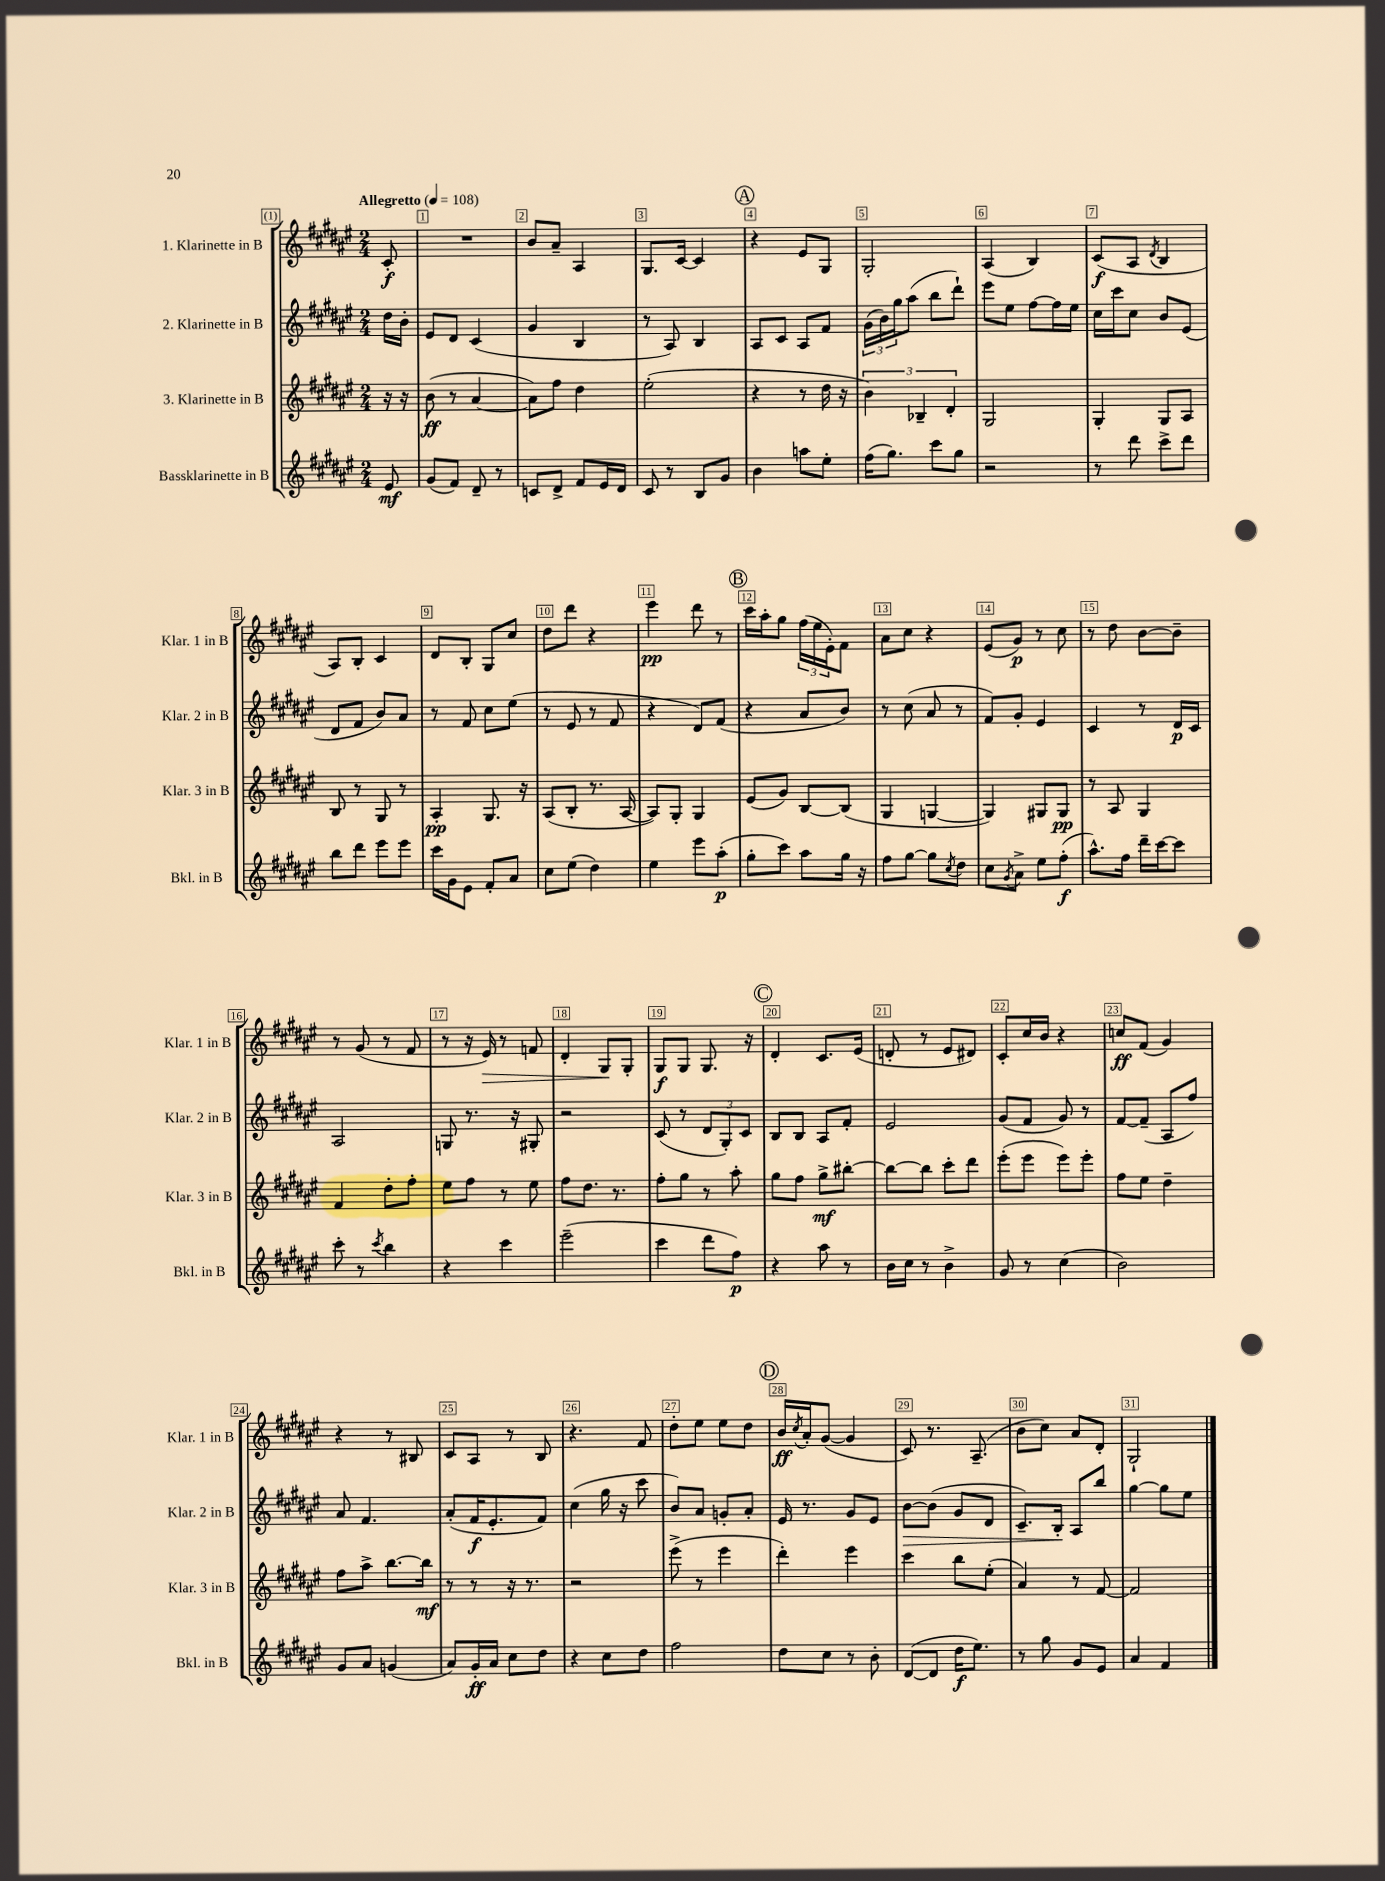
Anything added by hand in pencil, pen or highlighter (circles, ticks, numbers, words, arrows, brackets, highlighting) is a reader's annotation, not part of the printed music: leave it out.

**kern	**kern	**kern	**kern
*staff4	*staff3	*staff2	*staff1
*clefG2	*clefG2	*clefG2	*clefG2
*k[f#c#g#d#a#e#]	*k[f#c#g#d#a#e#]	*k[f#c#g#d#a#e#]	*k[f#c#g#d#a#e#]
*M2/4	*M2/4	*M2/4	*M2/4
*MM108	*MM108	*MM108	*MM108
8e#	16r	16dd#	8c#'
.	16r	16b'	.
=	=	=	=
(8g#	(8b	8e#	2r
8f#)	8r	8d#	.
8d#~	[4a#	(4c#	.
8r	.	.	.
=	=	=	=
8c	8a#])	4g#	8b
8d#^	8ff#	.	8a#~
8f#	4dd#	4B	4A#
16e#	.	.	.
16d#	.	.	.
=	=	=	=
8c#	(2ee#'	8r	8.G#
8r	.	8A#)	.
.	.	.	[16c#
8B	.	4B	4c#]
8g#	.	.	.
=	=	=	=
4b	4r	8A#	4r
.	.	8c#	.
8aa	8r	8A#	8e#
8ee#'	16dd#	8f#	8G#
.	16r	.	.
=	=	=	=
(16ff#	6b)	(24g#	2G#'
.	.	24b)	.
8.gg#)	.	.	.
.	.	24gg#	.
.	.	(8aa#	.
.	6B-~	.	.
8ccc#	.	8bb	.
.	6d#'	.	.
8gg#	.	8ddd#`)	.
=	=	=	=
2r	2G#	8eee#	(4A#
.	.	8ee#	.
.	.	[8ff#	4B)
.	.	16ff#]	.
.	.	16ee#	.
=	=	=	=
8r	4G#'	16cc#	(8c#
.	.	16ccc#	.
8ddd#	.	8cc#	8A#
.	.	.	8qd#
8ccc#^	8G#	8b	4B
8ddd#	8A#	(8e#	.
=	=	=	=
8bb	8B	8d#	8A#)
8ddd#	8r	8f#	8B'
8eee#	8G#	8b)	4c#
8eee#	8r	8a#	.
=	=	=	=
16ccc#	4A#'	8r	8d#
16g#	.	.	.
8e#	.	8f#	8B'
8f#'	8.G#	8cc#	8G#
8a#	.	(8ee#	8cc#
.	16r	.	.
=	=	=	=
8cc#	(8A#	8r	8dd#
(8ee#	8B'	8e#	8ddd#
4dd#)	8.r	8r	4r
.	.	8f#	.
.	[16A#	.	.
=	=	=	=
4ee#	8A#])	4r	4eee#
.	8G#'	.	.
8eee#	4G#	8d#)	8ddd#
(8aa#'	.	(8f#	8r
=	=	=	=
8gg#'	(8e#	4r	16ccc#
.	.	.	16aa#'
8ccc#)	8g#)	.	8gg#
8aa#	[8B	8a#	(24ff#
.	.	.	24ee#
.	.	.	24e#')
16gg#	(8B]	8b)	8f#
16r	.	.	.
=	=	=	=
8ff#	4G#	8r	8a#
[8gg#	.	(8cc#	8cc#
8gg#]	[4G	8a#	4r
8qcc#	.	.	.
8dd#	.	8r	.
=	=	=	=
8cc#	4G])	8f#)	(8e#
8qg#	.	.	.
8a#^	.	8g#'	8g#)
8ee#	8G#	4e#	8r
(8ff#'	8G#	.	8cc#
=	=	=	=
8.aa#^^)	8r	4c#	8r
.	8A#	.	8dd#
16ff#	.	.	.
16ddd#~	4G#	8r	[8b
[16ccc#	.	.	.
8ccc#]	.	16d#	8b~]
.	.	16c#	.
=	=	=	=
8ccc#'	4f#	2A#	8r
8r	.	.	(8g#
8qccc#	.	.	.
4bb	8dd#'	.	8r
.	8ff#'	.	8f#
=	=	=	=
4r	8ee#	8G	8r
.	8ff#	8.r	16r
.	.	.	16e#)
4ccc#	8r	.	8r
.	.	16r	.
.	8ee#	8G#'	8f
=	=	=	=
(2eee#~	8ff#	2r	4d#'
.	8.dd#	.	.
.	.	.	8G#
.	8.r	.	.
.	.	.	8G#'
=	=	=	=
4ccc#	8ff#'	(8c#	8G#
.	8gg#	8r	8G#
8ddd#	8r	12d#	8.G#
.	.	12G#')	.
8ff#)	8aa#'	.	.
.	.	12c#	.
.	.	.	16r
=	=	=	=
4r	8gg#	8B	4d#'
.	8ff#	8B	.
8aa#	8gg#^	8A#	8.c#
8r	[8bb#'	8f#'	.
.	.	.	(16e#
=	=	=	=
16b	8bb#_	2e#	8d'
16cc#	.	.	.
8r	8bb#]	.	8r
4b^	8ccc#'	.	8e#
.	8ddd#	.	8d#)
=	=	=	=
8g#	(8eee#'	(8g#	8c#'
8r	8eee#	8f#	16cc#
.	.	.	16b
(4cc#	8eee#)	8g#)	4r
.	8eee#'	8r	.
=	=	=	=
2b)	8ff#	[8f#	8cc
.	8ee#	(8f#~]	(8f#
.	4dd#~	8A#	4g#)
.	.	8ff#)	.
=	=	=	=
8g#	8ff#	8a#	4r
8a#	8aa#^	4.f#	.
(4g	[8.bb	.	8r
.	.	.	8B#
.	16bb]	.	.
=	=	=	=
8a#)	8r	(8a#'	8c#
16g#'	8r	16f#	8A#
16a#	.	8.e#'	.
8cc#	16r	.	8r
.	8.r	.	.
8dd#	.	8f#)	8B
=	=	=	=
4r	2r	(4cc#	4.r
8cc#	.	16gg#	.
.	.	16r	.
8dd#	.	8ccc#	8f#
=	=	=	=
2ff#	(8eee#^	8b)	8dd#'
.	8r	8a#	8ee#
.	4eee#	8g'	8ee#
.	.	8a#'	8dd#
=	=	=	=
8dd#	4ddd#')	16e#	16b
.	.	.	8qcc#
.	.	8.r	16a#'
8cc#	.	.	([8g#
8r	4eee#	8g#	4g#]
8b'	.	8e#	.
=	=	=	=
([8d#	4ccc#	[8b	8c#)
8d#]	.	(8b]	8.r
16dd#	8bb	8g#	.
8.ee#)	.	.	(8.A#~
.	(8ee#'	8d#	.
=	=	=	=
8r	4a#)	8.c#~)	8b
8gg#	.	.	8cc#)
.	.	16B'	.
8g#	8r	8A#	8a#
8e#	[8f#	8bb	8d#'
=	=	=	=
4a#	2f#]	[4gg#	2G#`
4f#	.	8gg#]	.
.	.	8ee#	.
==	==	==	==
*-	*-	*-	*-
